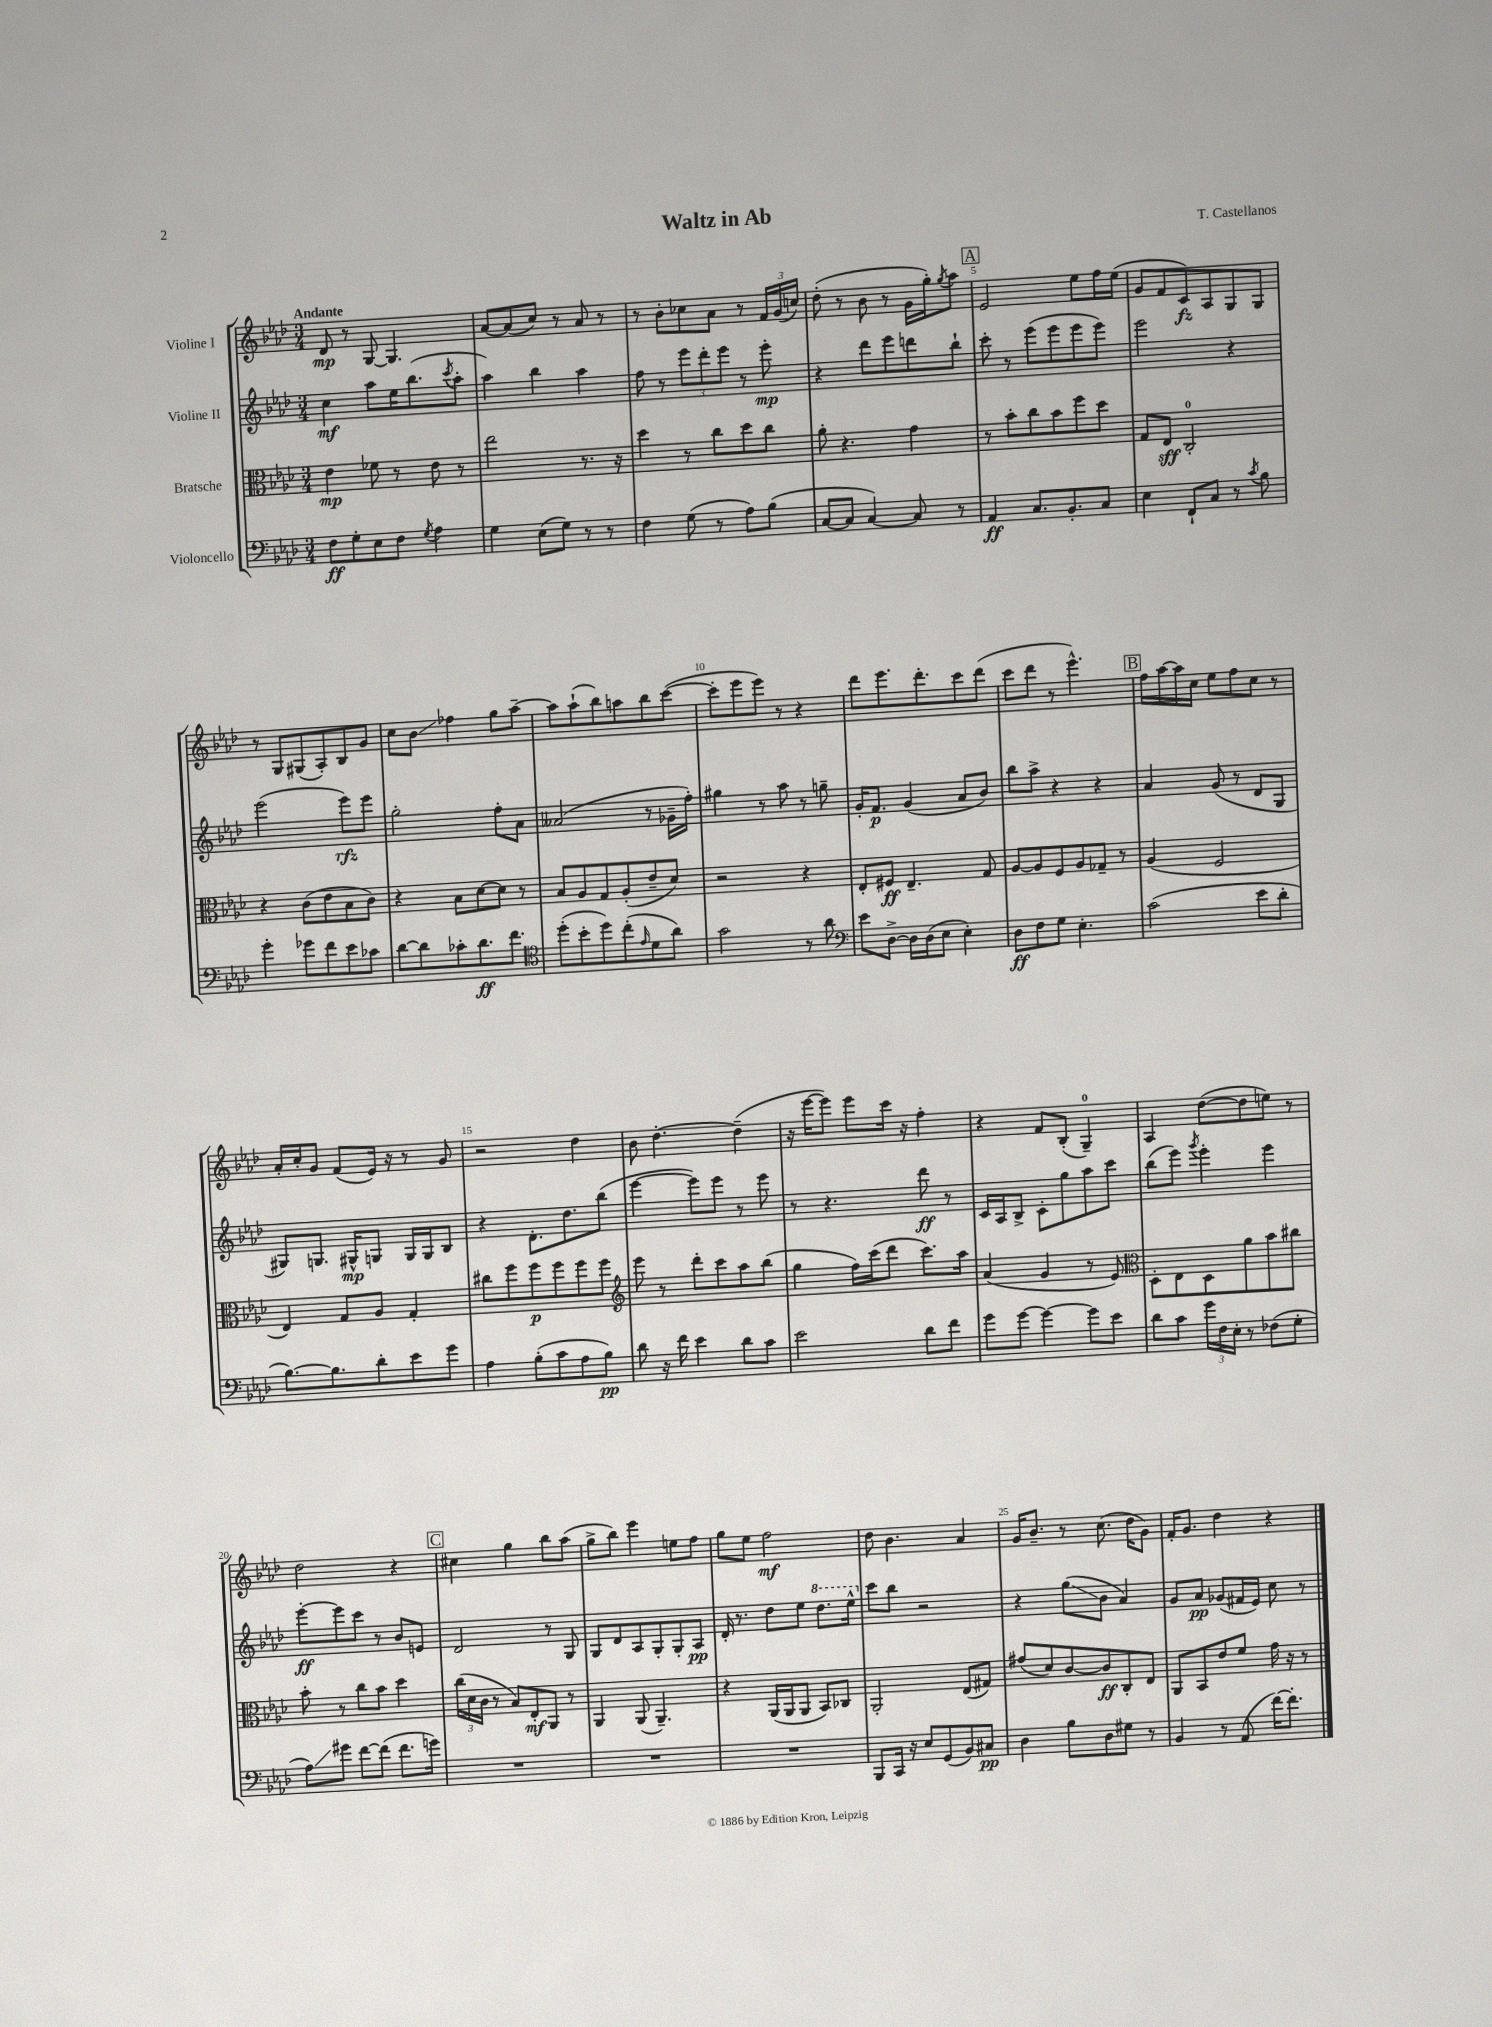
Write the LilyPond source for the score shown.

\header { title = "Waltz in Ab" composer = "T. Castellanos" }
<<
\new StaffGroup <<
\new Staff = "s0" \with { instrumentName = "Violine I" } {
    \clef treble \key aes \major \numericTimeSignature \time 3/4 \tempo "Andante"
    des'8\mp r8 g8~ g4. |
    aes'8~ aes'8( c''8) r8 aes'8 r8 |
    r8 bes'8-. ces''8 aes'8 r8 \tuplet 3/2 { f'16 g'16( c''16) } |
    des''8-.( r8 bes'8 r8 g'16 g''16-.) \acciaccatura { g''8 } aes''8 |
    \mark \markup { \box "A" } ees'2 ees''8 f''16 ees''16( |
    g'8 f'8 c'8\fz) aes8 g8 g8 |
    r8 g8 gis8( aes8-.) bes8 g'8 |
    c''8 bes'8\glissando fes''4 g''8 aes''8~-- |
    aes''8 aes''8-!( bes''8) a''8 bes''8 c'''8~( |
    c'''8-. ees'''8 ees'''8) r8 r4 |
    des'''8 ees'''8. des'''8.-. c'''8 des'''8( |
    c'''8 des'''8 r8 ees'''4.-^) |
    \mark \markup { \box "B" } f''16 aes''16~ aes''16 c''16 ees''8 f''8 c''8 r8 |
    aes'16-. c''16-. g'8 f'8( ees'16) r16 r8 g'8 |
    r2 des''4 |
    bes'8 des''4.~-. des''4--( |
    r16 ees'''16~ ees'''8) ees'''8 c'''16 r16 f''4-. |
    r4 f'8 bes8-.( g4-0--) |
    aes4 des''8~( des''8 e''8) r8 |
    des''2 r4 |
    \mark \markup { \box "C" } cis''4 g''4 bes''8 aes''8( |
    g''8-> bes''8) ees'''4 e''8 f''8 |
    g''8 ees''8 f''2\mf |
    des''8 bes'4. aes'4 |
    g'16 bes'8.-- r8 c''8.( des''16 g'8) |
    f'16-. g'8. des''4 r4 \bar "|." |
}
\new Staff = "s1" \with { instrumentName = "Violine II" } {
    \clef treble \key aes \major \numericTimeSignature \time 3/4
    c''4\mf aes''8 ees''16 bes''8.( \acciaccatura { c'''8 } aes''8-. |
    aes''4) bes''4 aes''4 |
    f''8 r8 \tuplet 3/2 { ees'''8 des'''8-. ees'''8 } r8 ees'''8-.\mp |
    r4 des'''8 ees'''8 d'''8 bes''8-! |
    \mark \markup { \box "A" } c'''8-. r8 ees'''8( ees'''8 ees'''8 ees'''8) |
    ees'''2 r4 |
    ees'''2( ees'''8\rfz) ees'''8 |
    g''2-. f''8-. aes'8 |
    aeses'2( r8 ges'16-- f''16-.) |
    gis''4 r8 aes''8 r8 g''8-- |
    g'16-. f'8.\p g'4( aes'8 bes'8) |
    bes''8 aes''8-> r4 r4 |
    \mark \markup { \box "B" } aes'4 g'8( r8 des'8 g8 |
    gis8) g8. gis16-^\mp g8 g16 g16 bes8 |
    r4 des'8.-. des''8. bes''8( |
    ees'''4~ ees'''8) ees'''8 r8 ees'''8 |
    r8 r4. des'''8\ff r8 |
    c'16 aes16 bes8-> c'8-. g''8 aes''8 c'''8 |
    bes''8( ees'''8) \acciaccatura { g'''8 } ees'''4-. ees'''4 |
    ees'''8~-.\ff ees'''8 c'''8 r8 bes'8 e'8 |
    \mark \markup { \box "C" } des'2 r8 g8 |
    g8 des'8 aes8 g8-. g8-. aes8\pp |
    des'16-. r8. des''8 ees''8 \ottava #1 des'''8. ees'''16-^ \ottava #0 |
    c'''8 bes''8 r2 |
    r4 g''8\glissando( bes'8 aes'4) |
    g'8 aes'8\pp ges'8( fis'16 ees'16) c''8 r8 \bar "|." |
}
\new Staff = "s2" \with { instrumentName = "Bratsche" } {
    \clef alto \key aes \major \numericTimeSignature \time 3/4
    ees'4\mp fes'8 r8 ees'8 r8 |
    ees''2 r8. r16 |
    des''4 r8 c''8 des''8 c''8 |
    aes'8-. r4. g'4 |
    \mark \markup { \box "A" } r8 bes'8-. c''8 bes'8 f''8 des''8 |
    g8 ees8\sff c2-0-. |
    r4 c'8( ees'8 bes8 c'8) |
    r4 bes8 des'8~ des'8 r8 |
    bes8 aes8 g8 aes8-.( ees'8-- des'8) |
    r2 r4 |
    ees8-. fis8\ff ees4.-- g8 |
    aes8~ aes8 f8 aes8 ges8-- r8 |
    \mark \markup { \box "B" } aes4( f2 |
    ees4) g8 aes8 g4-. |
    cis''8 f''8 f''8\p f''8 f''8 f''8 |
    \clef treble ees'''8 r8 des'''8-. c'''8 aes''8 bes''8( |
    g''4 f''16) c'''16( des'''8 c'''8.) aes''16 |
    aes'4( g'4 r8 ees'8) |
    \clef alto des8-. ees8 des8 aes'8 bes'8 cis''8 |
    bes'8-. r8 c''8 bes'8 des''4 |
    \mark \markup { \box "C" } \tuplet 3/2 { c''16( des'16 c'16 } r8 bes8) ees8-.\mf aes,8 r8 |
    aes,4 aes,8( aes,4.--) |
    r4 aes,16( aes,16 aes,8 bes,8) ces8 |
    aes,2-. ees8( gis8) |
    gis'8( des'8) c'8~ c'8\ff c8-. ees8 |
    aes,8 bes,8 ees'8 f'8 g'16 r16 r8 \bar "|." |
}
\new Staff = "s3" \with { instrumentName = "Violoncello" } {
    \clef bass \key aes \major \numericTimeSignature \time 3/4
    f8\ff g8-. ees8 f8 \acciaccatura { g8 } aes4 |
    g4 ees8( g8) r8 r8 |
    f4 g8( r8 aes8) bes8( |
    c8~ c8 c4~) c8 r8 |
    \mark \markup { \box "A" } aes,4\ff c8. bes,8.-. c8 |
    ees4 f,8-! c8 r8 \acciaccatura { c'8 } bes8 |
    g'4-. ges'8 f'8 ees'8 ces'8 |
    des'8~ des'8 ces'8-. des'8.\ff f'8. |
    \clef tenor des''8-.( bes'8-. des''8) c''8-.( \grace { ees'16 } des'8 aes'8) |
    g'2 r8 aes'8 |
    \clef bass ees'8 des8~-> des16 des16( ees8 ees4-.) |
    des8\ff f8 g8 ees4.-. |
    \mark \markup { \box "B" } c'2( ees'8 des'8-. |
    bes8.~) bes8. des'8-. ees'8 g'8 |
    aes4 bes8-.( c'8 aes8 bes8\pp) |
    des'8 r16 f'16 ees'4 des'8 c'8 |
    ees'2 des'8 f'8 |
    g'8 g'8~ g'4~ g'8 ees'8 |
    des'8 c'8 \tuplet 3/2 { g'16 f16 ees16-. } r8 fes8( g8-. |
    aes8\glissando) gis'8 f'8~ f'8( f'8. g'16) |
    \mark \markup { \box "C" } R2. |
    R2. |
    R2. |
    bes,,8 c,16 r16 ees8 g,8( bes,8) cis8\pp |
    des4 bes8 des8 gis8 r8 |
    bes,4 r8 aes,8( f'16~) f'8.-. \bar "|." |
}
>>
>>
\layout { \context { \Score \override BarNumber.break-visibility = ##(#f #t #t) barNumberVisibility = #(every-nth-bar-number-visible 5) } }
